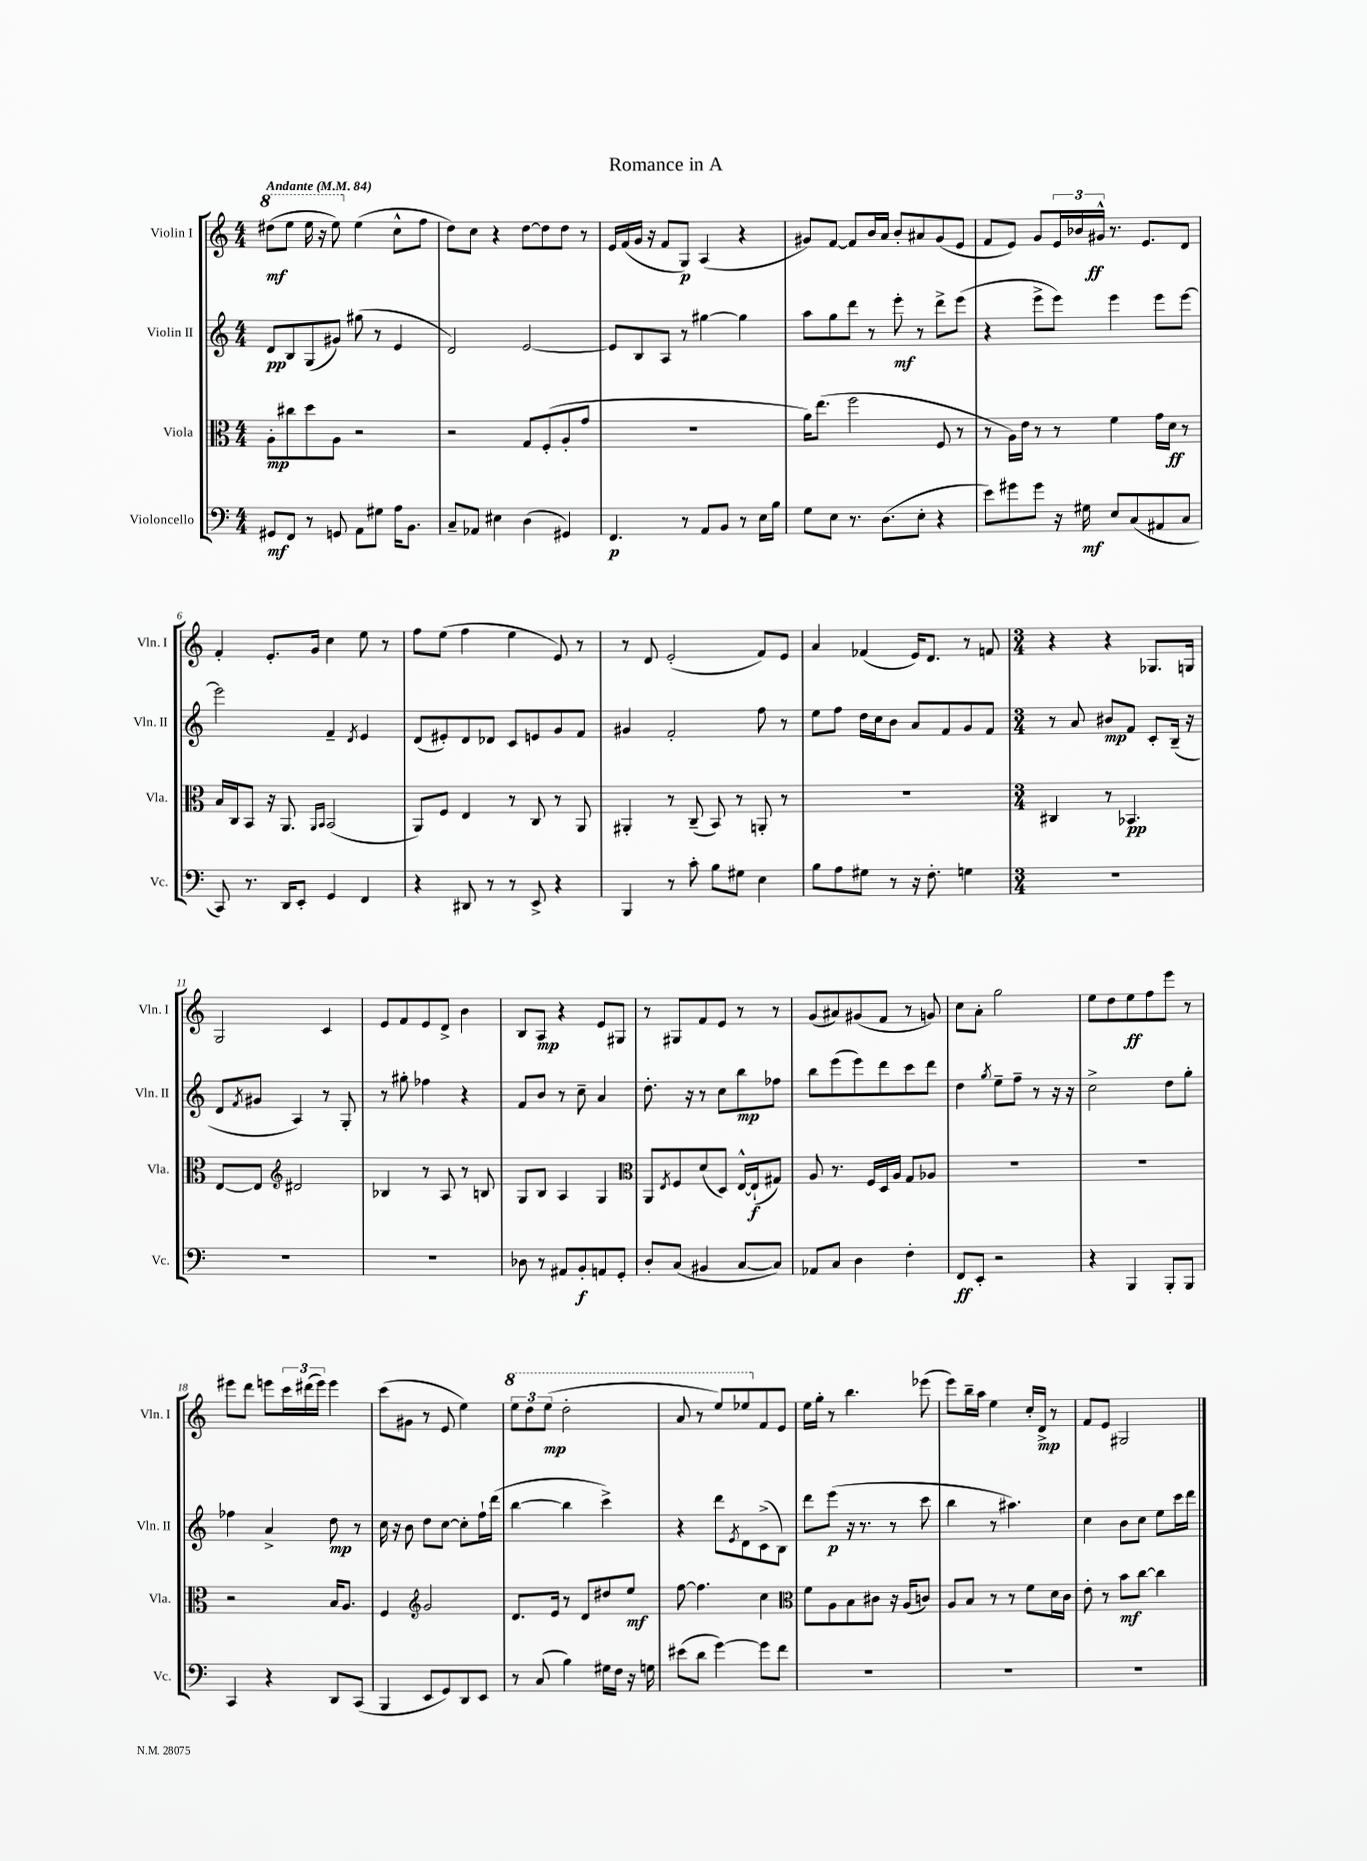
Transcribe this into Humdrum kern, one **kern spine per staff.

**kern	**kern	**kern	**kern
*staff4	*staff3	*staff2	*staff1
*clefF4	*clefC3	*clefG2	*clefG2
*k[]	*k[]	*k[]	*k[]
*M4/4	*M4/4	*M4/4	*M4/4
*MM84	*MM84	*MM84	*MM84
8GG#	8A'	8d	(8ddd#
8FF	8cc#	8B	8eee
8r	8dd	(8G	16eee
.	.	.	16r
8GG	8A	8g#)	8eee)
8AA	2r	(8gg#	(4ee
8G#	.	8r	.
16A	.	4e	8cc^^
8.BB	.	.	.
.	.	.	8ff
=	=	=	=
8C~	2r	2d)	8dd)
8AA-	.	.	8cc
4E#	.	.	4r
(4D	8G	[2e	[8dd
.	(8F'	.	8dd]
4GG#)	8A'	.	8dd
.	8g	.	8r
=	=	=	=
4.FF	1r	8e]	16e
.	.	.	(16f
.	.	8B	16g
.	.	.	16r
.	.	8A	8f
8r	.	8r	8G)
8AA	.	[4gg#	(4A
8BB	.	.	.
8r	.	4gg#]	4r
16E	.	.	.
16B	.	.	.
=	=	=	=
8G	16a)	8aa	8g#)
.	(8.ee	.	.
8E	.	8gg	[8f
8.r	2ff	8ddd	8f]
.	.	8r	16b
(8.D	.	.	16a
.	.	8eee'	8b'
8E'	.	8r	8a#
4r	8F	8ddd^	(8g#
.	8r	(8eee	8e
=	=	=	=
8e)	8r	4r	8f
8g#	16A)	.	8e)
.	16e	.	.
8g#	8r	8eee^	8g
16r	8r	8eee)	24e
.	.	.	24b-
16G#	.	.	.
.	.	.	24g#^^
8E	4f	4eee	8.r
(8C	.	.	.
.	.	.	8.e
8AA#	16g	8eee	.
.	16d	.	.
8C	8r	[8eee	8d
=	=	=	=
8CC)	16B	2eee]	4f'
.	16C	.	.
8.r	8BB	.	.
.	16r	.	8.e'
16DD	8.AA	.	.
8EE'	.	.	.
.	.	.	16g
.	16qqAA	.	.
.	16qqBB	.	.
4GG	(2BB	4f~	4cc
.	.	8qd	.
4FF	.	4e	8ee
.	.	.	8r
=	=	=	=
4r	8AA)	(8d	8ff
.	8F	8e#')	(8ee
8DD#	4E	8d	4ff
8r	.	8d-	.
8r	8r	8c	4ee
8EE^	8C	8e	.
4r	8r	8g	8e)
.	8AA	8f	8r
=	=	=	=
4BBB	4AA#'	4g#	8r
.	.	.	8d
8r	8r	2f'	(2e'
8c'	(8C~	.	.
8B	8BB)	.	.
8G#	8r	.	.
4E	8AA'	8ff	8f)
.	8r	8r	8e
=	=	=	=
8B	1r	8ee	4a
8A	.	8ff	.
8G#	.	16dd	(4f-
.	.	16cc	.
8r	.	8b	.
16r	.	8a	16e)
8.F'	.	.	8.d
.	.	8f	.
4G	.	8g	8r
.	.	8f	8f
=	=	=	=
*M3/4	*M3/4	*M3/4	*M3/4
2.r	4C#	8r	4r
.	.	8a	.
.	8r	8b#	4r
.	4.BB-	8f	.
.	.	8c'	8.G-
.	.	(16B~	.
.	.	16r	16G
=	=	=	=
2.r	[8E	8d	2G
.	.	8qf	.
.	8E]	8g#	.
*	*clefG2	*	*
.	2d#	4A)	.
.	.	8r	4c
.	.	8G'	.
=	=	=	=
2.r	4B-	8r	8e
.	.	8gg#'	8f
.	8r	4ff-	8e
.	8A	.	8d^
.	8r	4r	4b
.	8B	.	.
=	=	=	=
8D-	8G	8f	8B
8r	8B	8b	8A
8AA#	4A	8r	4r
8BB'	.	8cc~	.
8AA	4G	4a	8e
8GG'	.	.	8G#
=	=	=	=
*	*clefC3	*	*
8D'	8AA	8.dd'	8r
.	8qE	.	.
(8C	8F	.	8G#
.	.	16r	.
4BB#	(8d	8r	8f
.	8D)	8cc	8e
[8C	[16E^^	8bb	8r
.	(16E`]	.	.
8C])	8G#)	8ff-	8r
=	=	=	=
8AA-	8A	8bb	(8g
8C	8.r	(8eee	8a#)
4D	.	8eee)	(8g#
.	16F	.	.
.	16D	8ddd	8f
.	16A	.	.
4F'	8G	8ccc	8r
.	8A-	8ddd	8g)
=	=	=	=
8FF	2.r	4dd	8cc
8EE'	.	.	8a'
.	.	8qgg	.
2r	.	8ee~	2gg
.	.	8ff~	.
.	.	8r	.
.	.	16r	.
.	.	16r	.
=	=	=	=
4r	2.r	2cc^	8ee
.	.	.	8dd
4BBB	.	.	8ee
.	.	.	8ff
8BBB'	.	8dd	8eee
8BBB	.	8gg'	8r
=	=	=	=
4CC	2r	4ff-	8eee#
.	.	.	8ddd
4r	.	4a^	8eee
.	.	.	24ccc
.	.	.	(24ddd#
.	.	.	24eee)
8DD	16B	8dd	4eee
.	8.A	.	.
(8CC	.	8r	.
=	=	=	=
4BBB	4F	16cc	(8ccc
.	.	16r	.
.	.	8b	8g#
*	*clefG2	*	*
8EE	2g	8dd	8r
8GG)	.	[8cc	8e
8DD	.	8cc']	4ee)
8EE	.	16ff`	.
.	.	(16ddd	.
=	=	=	=
8r	8.d	[4bb	12eee
.	.	.	12ddd
(8C	.	.	.
.	.	.	(12eee
.	16e	.	.
4B)	8r	4bb]	2ddd'
.	8d	.	.
16G#	8dd#	4ccc^)	.
16F	.	.	.
16r	8ee	.	.
16G	.	.	.
=	=	=	=
(8e#	[8ff	4r	8aa
8d	4.ff]	.	8r
[4g)	.	8ddd	8eee)
.	.	8qe	.
.	.	8d	8eee-
8g]	4cc	(8c^	8f
8f	.	8B)	8e
=	=	=	=
*	*clefC3	*	*
2.r	8f	8ddd	16ee
.	.	.	16gg'
.	8A	(8eee	8r
.	8B	16r	4.bb
.	.	8.r	.
.	8c#	.	.
.	16r	8r	.
.	(16A	.	.
.	8c)	8ccc	(8eee-
=	=	=	=
2.r	8A	4bb	8eee)
.	8B	.	16bb~
.	.	.	16aa
.	8r	8r	4ee
.	8r	4.aa#)	.
.	8f	.	16cc'
.	.	.	16d^
.	16d	.	8r
.	16c	.	.
=	=	=	=
2.r	8e'	4cc	8f
.	8r	.	8e
.	8b	8b	2G#
.	[8cc	8cc	.
.	4cc]	8ee	.
.	.	16ccc	.
.	.	16ddd	.
==	==	==	==
*-	*-	*-	*-
